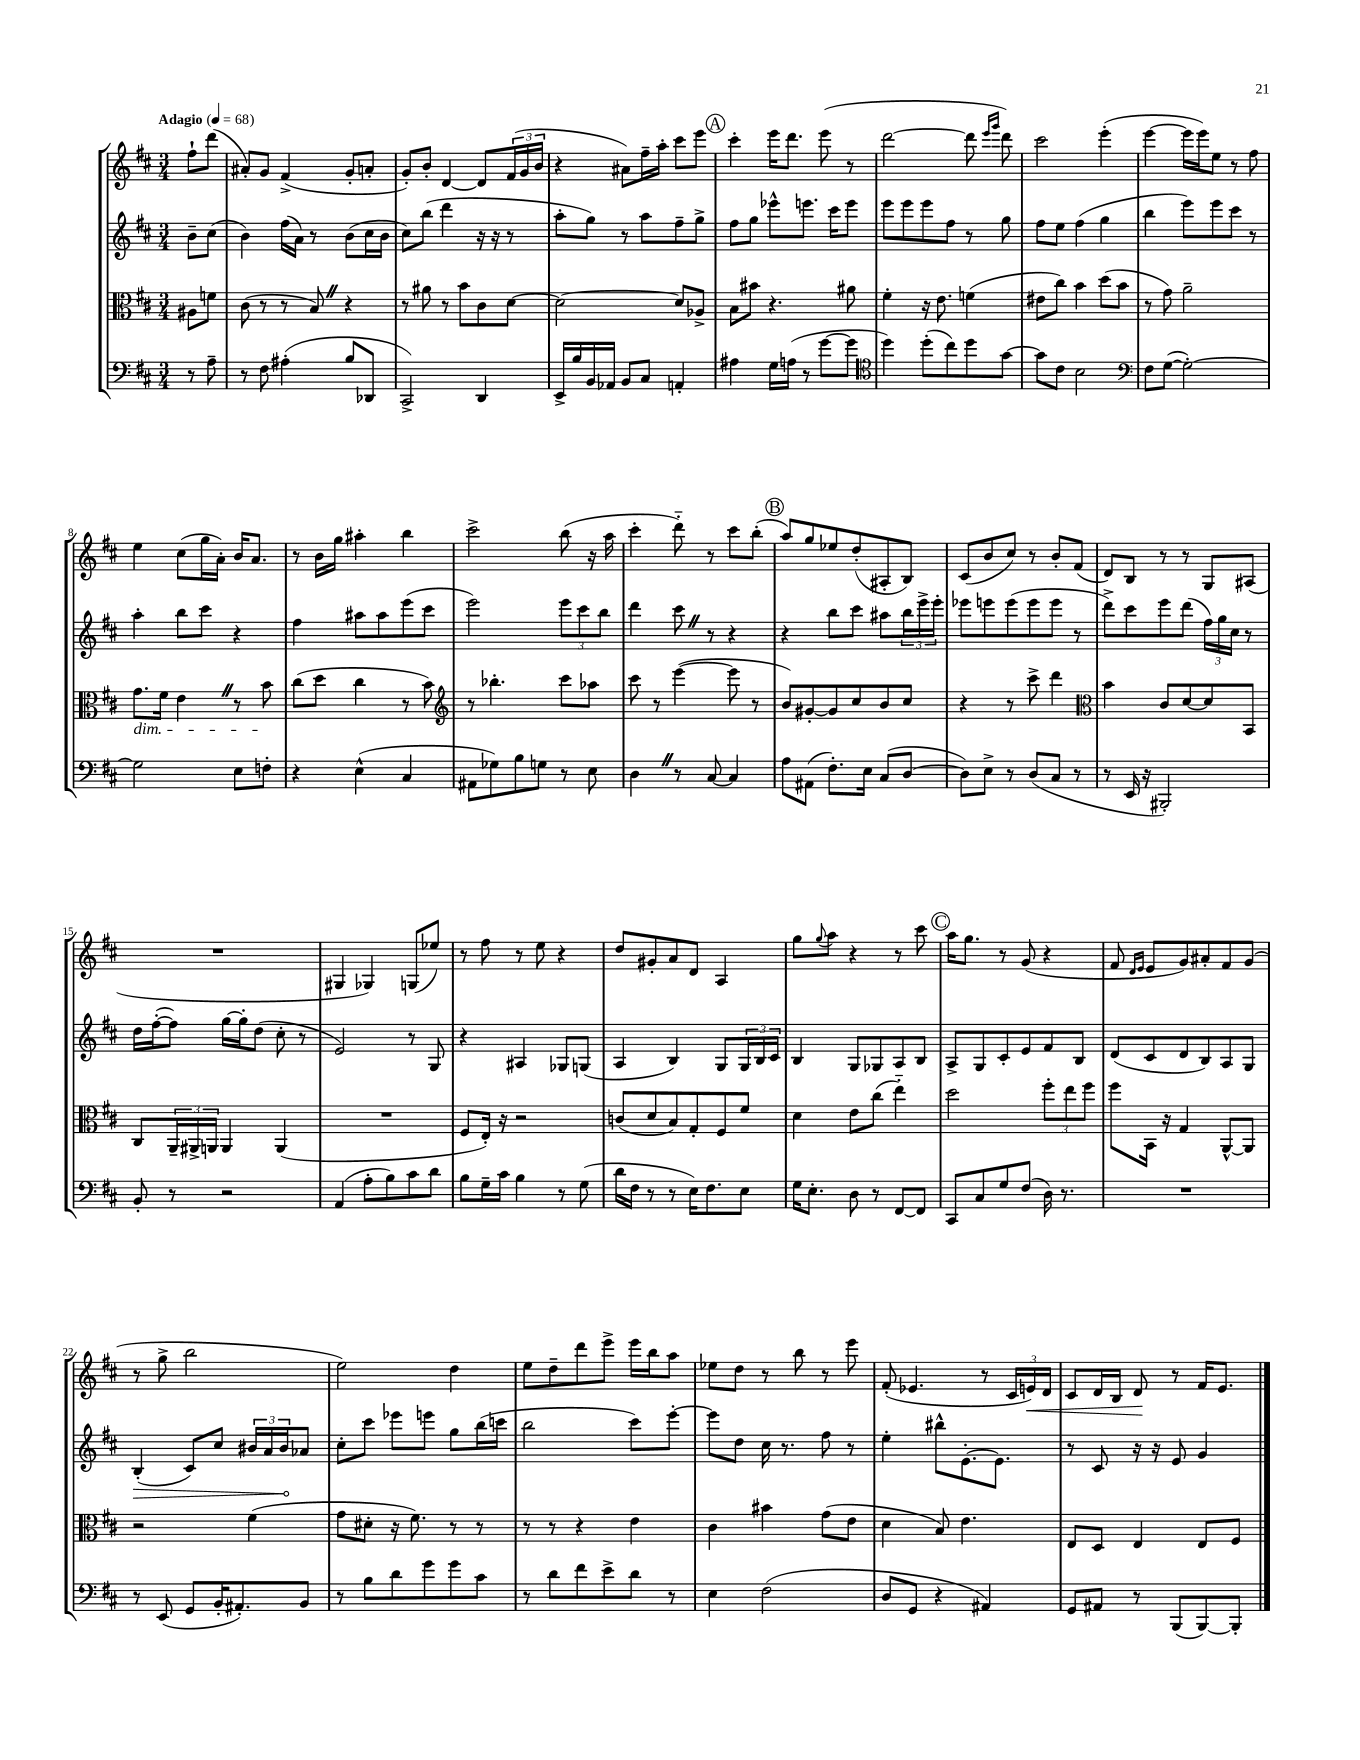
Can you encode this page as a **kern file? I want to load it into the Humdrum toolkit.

**kern	**kern	**kern	**kern
*staff4	*staff3	*staff2	*staff1
*clefF4	*clefC3	*clefG2	*clefG2
*k[f#c#]	*k[f#c#]	*k[f#c#]	*k[f#c#]
*M3/4	*M3/4	*M3/4	*M3/4
*MM68	*MM68	*MM68	*MM68
8r	8A#	8b~	8ff#`
8A~	8f	(8cc#	(8ddd
=	=	=	=
8r	(8c#	4b)	8a#')
8F#	8r	.	8g
(4A#'	8r	(16ff#	(4f#^
.	.	16a)	.
.	8B)	8r	.
8B	4r	(8b	8g'
8DD-	.	16cc#	8a'
.	.	16b	.
=	=	=	=
2CC#^)	8r	8cc#)	8g')
.	8a#	(8bb	8b'
.	8r	4ddd	[4d
.	8b	.	.
4DD	8c#	16r	8d]
.	.	16r	.
.	[8d	8r	(24f#
.	.	.	24g
.	.	.	24b
=	=	=	=
16EE^	2d_	8aa'	4r
16B	.	.	.
16BB	.	8gg)	.
16AA-	.	.	.
8BB	.	8r	8a#)
8C#	.	8aa	16ff#~
.	.	.	16aa'
4AA'	8d]	8ff#~	8ccc#
.	8A-^	8gg^	8eee
=	=	=	=
4A#	8B	8ff#	4ccc#'
.	8b#	8gg	.
16G	4.r	8eee-^^	16eee
(16A	.	.	8.ddd
8r	.	8.eee	.
[8g	.	.	(8eee
.	.	16ccc#	.
8g]	8a#	8eee	8r
=	=	=	=
*clefC4	*	*	*
4dd)	4f#'	8eee	[2ddd
.	.	8eee	.
(8dd'	16r	8eee	.
.	8.e	.	.
8cc#)	.	8ff#	.
8dd	(4f	8r	8ddd]
.	.	.	16qqeee
.	.	.	16qqggg
[8g	.	8gg	8ddd)
=	=	=	=
8g]	8e#	8ff#	2ccc#
8c#	8cc#)	8ee	.
2B	4b	(4ff#	.
.	(8dd	4gg	(4eee'
.	8b	.	.
=	=	=	=
*clefF4	*	*	*
8F#	8r	4bb	[4eee
([8G	8g)	.	.
2G'_)	2a~	8eee)	16eee]
.	.	.	16eee)
.	.	8eee	8ee
.	.	8ccc#	8r
.	.	8r	8ff#
=	=	=	=
2G]	8.g	4aa'	4ee
.	16f#	.	.
.	4e	8bb	(8cc#
.	.	8ccc#	16gg
.	.	.	16a')
8E	8r	4r	16b
.	.	.	8.a
8F'	8b	.	.
=	=	=	=
4r	(8cc#	4ff#	8r
.	8dd	.	16b
.	.	.	16gg
(4E^^	4cc#	8aa#	4aa#'
.	.	8aa#	.
4C#	8r	(8eee	4bb
.	8b)	8ccc#	.
=	=	=	=
*	*clefG2	*	*
8AA#	8r	2eee)	2ccc#^
8G-)	4.bb-'	.	.
8B	.	.	.
8G	.	.	.
8r	8ccc#	12eee	(8bb
.	.	12ccc#	.
8E	8aa-	.	16r
.	.	12bb	.
.	.	.	16aa
=	=	=	=
4D	8ccc#	4ddd	4ccc#'
.	8r	.	.
8r	([4eee	8ccc#	8ddd'~)
[8C#	.	8r	8r
4C#]	8eee]	4r	8ccc#
.	8r	.	(8bb'
=	=	=	=
8A	8b)	4r	8aa)
(8AA#	[8g#'	.	8gg
8.F#')	8g#]	8bb	8ee-
.	8cc#	8ccc#	(8dd'
16E	.	.	.
(8C#	8b	8aa#	8A#'
[8D	8cc#	24bb	8B)
.	.	24eee^	.
.	.	24eee'	.
=	=	=	=
8D])	4r	8eee-	(8c#
8E^	.	8eee	8b
8r	8r	(8eee	8cc#)
(8D	8ccc#^	8eee	8r
8C#	4ddd	8eee	8b'
8r	.	8r	(8f#
=	=	=	=
*	*clefC3	*	*
8r	4b	8ddd^)	8d)
16EE	.	8ccc#	8B
16r	.	.	.
2BBB#')	8c#	8eee	8r
.	[8d	(8ddd	8r
.	8d]	24ff#)	8G
.	.	24gg	.
.	.	24cc#	.
.	8BB	8r	(8A#
=	=	=	=
8BB'	8C#	16dd	2.r
.	.	([16ff#'	.
8r	24AA~	8ff#])	.
.	24AA#^	.	.
.	24AA	.	.
2r	4AA	[16gg	.
.	.	16gg']	.
.	.	(8dd	.
.	(4AA	8cc#'	.
.	.	8r	.
=	=	=	=
(4AA	2.r	2e)	4G#
8A'	.	.	4G-)
8B)	.	.	.
8c#	.	8r	(8G
8d	.	8G	8ee-)
=	=	=	=
8B	8F#	4r	8r
16G~	16E')	.	8ff#
16c#	16r	.	.
4B	2r	4A#	8r
.	.	.	8ee
8r	.	8G-	4r
(8G	.	(8G	.
=	=	=	=
16d	(8c	4A	8dd
16F#	.	.	.
8r	8d	.	8g#'
8r	8B)	4B)	8a
16E)	8G'	.	8d
8.F#	.	.	.
.	8F#	8G	4A
8E	8f#	24G	.
.	.	24B	.
.	.	24c#	.
=	=	=	=
16G	4d	4B	8gg
8.E'	.	.	.
.	.	.	8qqgg
.	.	.	8aa
8D	8e	8G	4r
8r	(8cc#	8G-	.
[8FF#	4ee'~)	8A	8r
8FF#]	.	8B	8ccc#
=	=	=	=
8CC#	2dd	8A^	16aa
.	.	.	8.gg
8C#	.	8G	.
8G	.	8c#'	8r
(8F#	.	8e	(8g
16D)	12ff#'	8f#	4r
8.r	.	.	.
.	12ee	.	.
.	.	8B	.
.	12ff#	.	.
=	=	=	=
2.r	8ff#	(8d	8f#
.	.	.	16qqd
.	.	.	16qqe
.	16BB	8c#	8e
.	16r	.	.
.	4G	8d	8g)
.	.	8B)	8a#'
.	[8AA^^	8A	8f#
.	8AA]	8G	(8g
=	=	=	=
8r	2r	(4B'	8r
(8EE	.	.	8gg^
8GG	.	8c#)	2bb
16BB'	.	8cc#	.
8.AA#')	.	.	.
.	(4f#	24b#	.
.	.	24a	.
.	.	24b#	.
8BB	.	8a-	.
=	=	=	=
8r	8g	8cc#'	2ee)
8B	8d#'	8ccc#	.
8d	16r	8eee-	.
.	8.f#)	.	.
8g	.	8eee	.
8g	8r	8gg	4dd
8c#	8r	(16bb	.
.	.	16ccc	.
=	=	=	=
8r	8r	2bb	8ee
8d	8r	.	8dd~
8f#	4r	.	8ddd
8e^	.	.	8eee^
8d	4e	8ccc#)	16eee
.	.	.	16bb
8r	.	[8eee'	8aa
=	=	=	=
4E	4c#	8eee]	8ee-
.	.	8dd	8dd
(2F#	4b#	16cc#	8r
.	.	8.r	.
.	.	.	8bb
.	(8g	8ff#	8r
.	8e	8r	8eee
=	=	=	=
8D	4d	4ee'	(8f#'
8GG	.	.	4.e-
4r	8B)	8bb#^^	.
.	4.e	[8.e'	.
4AA#)	.	.	8r
.	.	8.e]	.
.	.	.	24c#
.	.	.	24e)
.	.	.	24d
=	=	=	=
8GG	8E	8r	8c#
8AA#	8D	8c#	16d
.	.	.	16B
8r	4E	16r	8d
.	.	16r	.
(8BBB	.	8e	8r
[8BBB)	8E	4g	16f#
.	.	.	8.e
8BBB']	8F#	.	.
==	==	==	==
*-	*-	*-	*-
